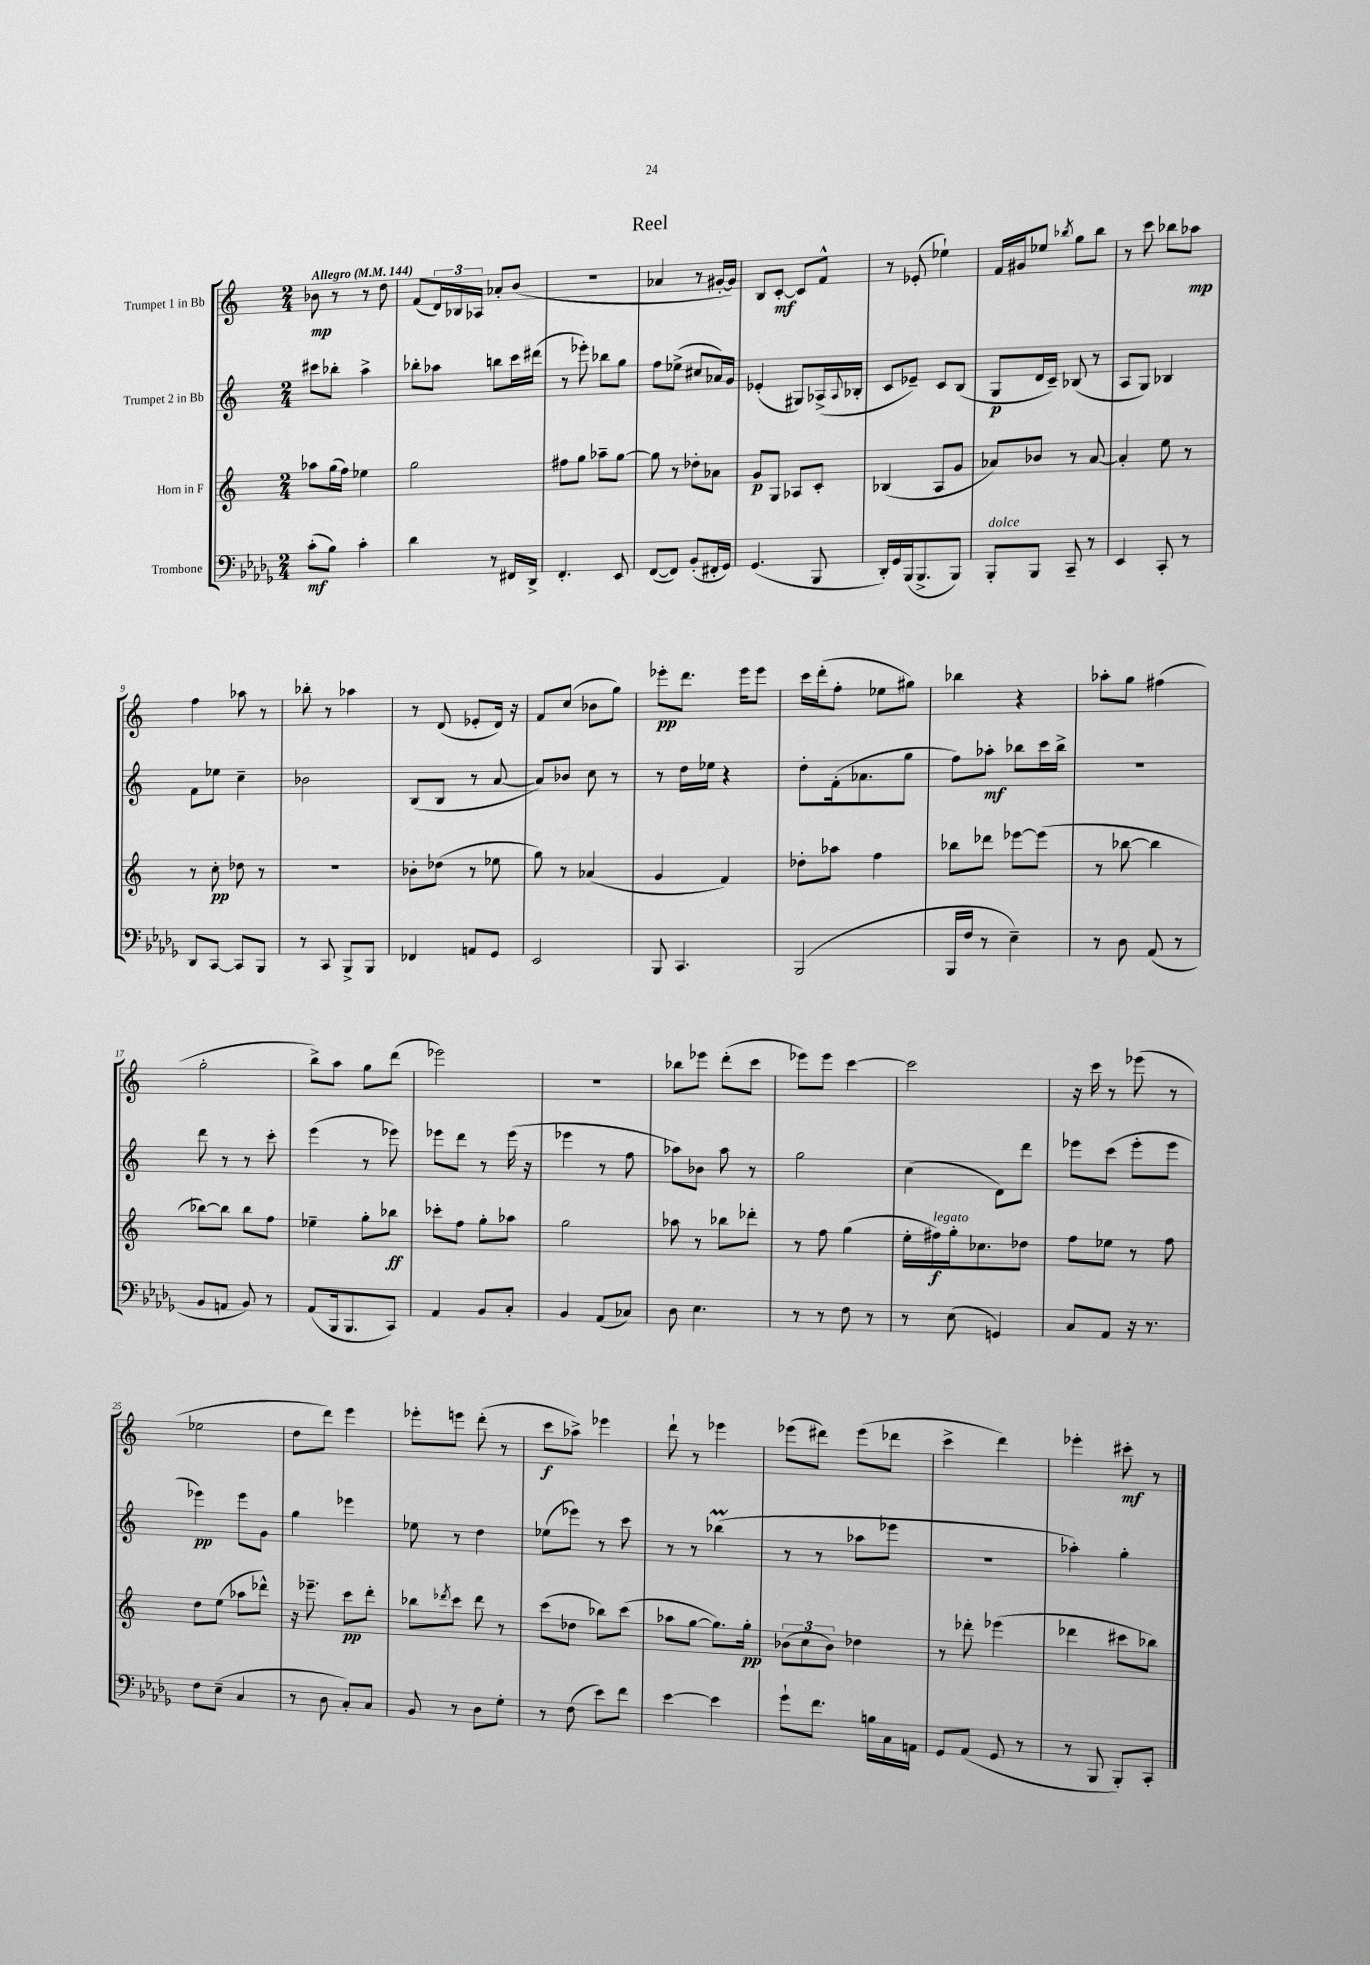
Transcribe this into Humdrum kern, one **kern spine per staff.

**kern	**kern	**kern	**kern
*staff4	*staff3	*staff2	*staff1
*clefF4	*clefG2	*clefG2	*clefG2
*k[b-e-a-d-g-]	*k[]	*k[]	*k[]
*M2/4	*M2/4	*M2/4	*M2/4
*MM144	*MM144	*MM144	*MM144
(8c'	8aa-	8ccc#	8b-
8B-)	(16gg	8bb-'	8r
.	16ff)	.	.
4c'	4ee-	4aa^	8r
.	.	.	8dd
=	=	=	=
4d-	2gg	8bb-'	(8f
.	.	8aa-	24d)
.	.	.	24B-
.	.	.	24A-
8r	.	8bb	8a-'
16FF#	.	16ccc	(8b
16DD-^	.	(16ddd#	.
=	=	=	=
4.FF'	8ff#	8r	2r
.	8gg	8eee-')	.
.	8aa-~	8bb-	.
8EE-	[8gg	8gg	.
=	=	=	=
([8FF	8gg]	8ff	4a-
8FF])	8r	(8ee-^	.
(8BB-'	8dd-'	8cc#	8r
16FF#'	8a-	16a-)	[16g#'
16GG-)	.	16g	16g#])
=	=	=	=
(4.GG-	8g	(4e-'	8B
.	8G	.	[8c'
.	8A-	8G#)	8c]
8BBB-	8c'	(16A-^	8f^^
.	.	8qqA-	.
.	.	16B-'	.
=	=	=	=
16DD-')	(4B-	8c	8r
16GG-	.	.	.
(16BBB-	.	8e-~)	(8e-'
8.BBB-^	.	.	.
.	8A	8c	4ee-`)
8BBB-)	8g	(8B	.
=	=	=	=
8BBB-'	8a-)	8G	16f
.	.	.	16g#
8BBB-	8b-	16d	8ee-
.	.	16c~)	.
.	.	.	8qbb-
8CC~	8r	(8B-	8gg
8r	[8a-	8r	8bb-
=	=	=	=
4EE-	4a-']	8A	8r
.	.	8G)	8ccc
8CC'	8ee	4B-	8bb-
8r	8r	.	8aa-
=	=	=	=
8DD-	8r	8f	4ff
[8CC	8cc'	8ee-	.
8CC]	8dd-	4cc~	8aa-
8BBB-	8r	.	8r
=	=	=	=
8r	2r	2b-	8bb-'
8CC	.	.	8r
8BBB-^	.	.	4aa-
8BBB-	.	.	.
=	=	=	=
4FF-	8b-'	(8B	8r
.	(8dd-	8B	(8d
8AA	8r	8r	8e-'
8GG-	8ee-	[8a	16d)
.	.	.	16r
=	=	=	=
2EE-	8gg)	8a])	8f
.	8r	8b-	(8cc
.	(4a-	8cc	8b-
.	.	8r	8gg)
=	=	=	=
8BBB-	4g	8r	8eee-'
4.CC	.	16dd	8.ddd
.	.	16ee-	.
.	4f)	4r	.
.	.	.	16eee-
.	.	.	8eee-
=	=	=	=
(2BBB-	8dd-'	8dd'	16ccc
.	.	.	(16ddd'
.	8aa-	(16f'	8ff'
.	.	8.a-	.
.	4ff	.	8ee-
.	.	8gg	8gg#)
=	=	=	=
16BBB-	8bb-	8ff)	4bb-
16F	.	.	.
8r	8ddd-	8aa-'	.
4E-~)	[8eee-	8bb-	4r
.	(8eee-]	16ccc	.
.	.	16bb-^	.
=	=	=	=
8r	8r	2r	8aa-'
8D-	[8bb-	.	8gg
(8AA-	4bb-]	.	(4ff#
8r	.	.	.
=	=	=	=
8BB-	[8bb-)	8ddd	2gg'
8AA	8bb-]	8r	.
8BB-)	8bb-	8r	.
8r	8ff	8ccc'	.
=	=	=	=
(8AA-	4ee-~	(4eee	8bb^)
16BBB-	.	.	8aa
8.BBB-	.	.	.
.	8gg'	8r	8gg
8CC)	8bb-	8eee-)	(8ddd
=	=	=	=
4AA-	8ccc-'	8eee-	2eee-)
.	8ff	8ddd	.
8BB-	8gg'	8r	.
8C'	8aa-	(16eee-	.
.	.	16r	.
=	=	=	=
4BB-	2gg	4eee-	2r
(8AA-	.	8r	.
8C-)	.	8ff	.
=	=	=	=
8D-	8aa-	8aa-)	8bb-
4.E-	8r	8b-	8eee-
.	8bb-	8aa-	(8ddd'
.	8ddd-'	8r	8ccc
=	=	=	=
8r	8r	2gg	8eee-)
8r	8ff	.	8eee-
8F	(4gg	.	[4ccc
8r	.	.	.
=	=	=	=
8r	16ee'	(4cc	2ccc]
.	16ff#)	.	.
(8E-	16gg'	.	.
.	8.cc-	.	.
4GG)	.	8d)	.
.	8dd-	8ddd	.
=	=	=	=
8C	8ff	8eee-	16r
.	.	.	16ccc
8AA-	8ee-	(8ccc	8r
16r	8r	8eee-'	(8eee-
8.r	.	.	.
.	8ff	8eee-	8r
=	=	=	=
8F	8dd	4eee-)	2ee-
(8E-~	(8ee	.	.
4C	8aa-	8eee-	.
.	8ddd-^^)	8g	.
=	=	=	=
8r	16r	4gg	8dd
.	8.eee-~	.	.
8D-	.	.	8ddd)
8C')	8ccc	4eee-	4eee
8C	8ddd'	.	.
=	=	=	=
8BB-	8bb-	8ee-	8eee-'
.	8qddd-	.	.
8r	8ccc	8r	8eee
8D-	8ddd-	4dd	(8ddd'
8G-'	8r	.	8r
=	=	=	=
8r	(8ccc	(8ee-	8ccc
(8F	8dd-	8eee-)	8aa-^)
8e-)	8bb-)	8r	4eee-
8f	(8ccc	8ccc	.
=	=	=	=
[4e-	8aa-	8r	8ddd`
.	[8gg	8r	8r
4e-]	8.gg])	(4bb-	4eee-
.	16gg'	.	.
=	=	=	=
8g-`	(12b-	8r	(8eee-
.	12cc	.	.
8.f	.	8r	8ddd#)
.	12b-)	.	.
.	4dd-	8aa-	(8eee-
16B	.	.	.
16C	.	8eee-	8ddd-
16AA	.	.	.
=	=	=	=
8GG-	8r	2r	4ccc^
(8AA-	8ddd-'	.	.
8GG-	(4eee-	.	4ddd)
8r	.	.	.
=	=	=	=
8r	4ddd-	4aa-')	4eee-'
8BBB-	.	.	.
8BBB-')	8ccc#	4gg'	8ccc#'
8CC'	8bb-)	.	8r
==	==	==	==
*-	*-	*-	*-
